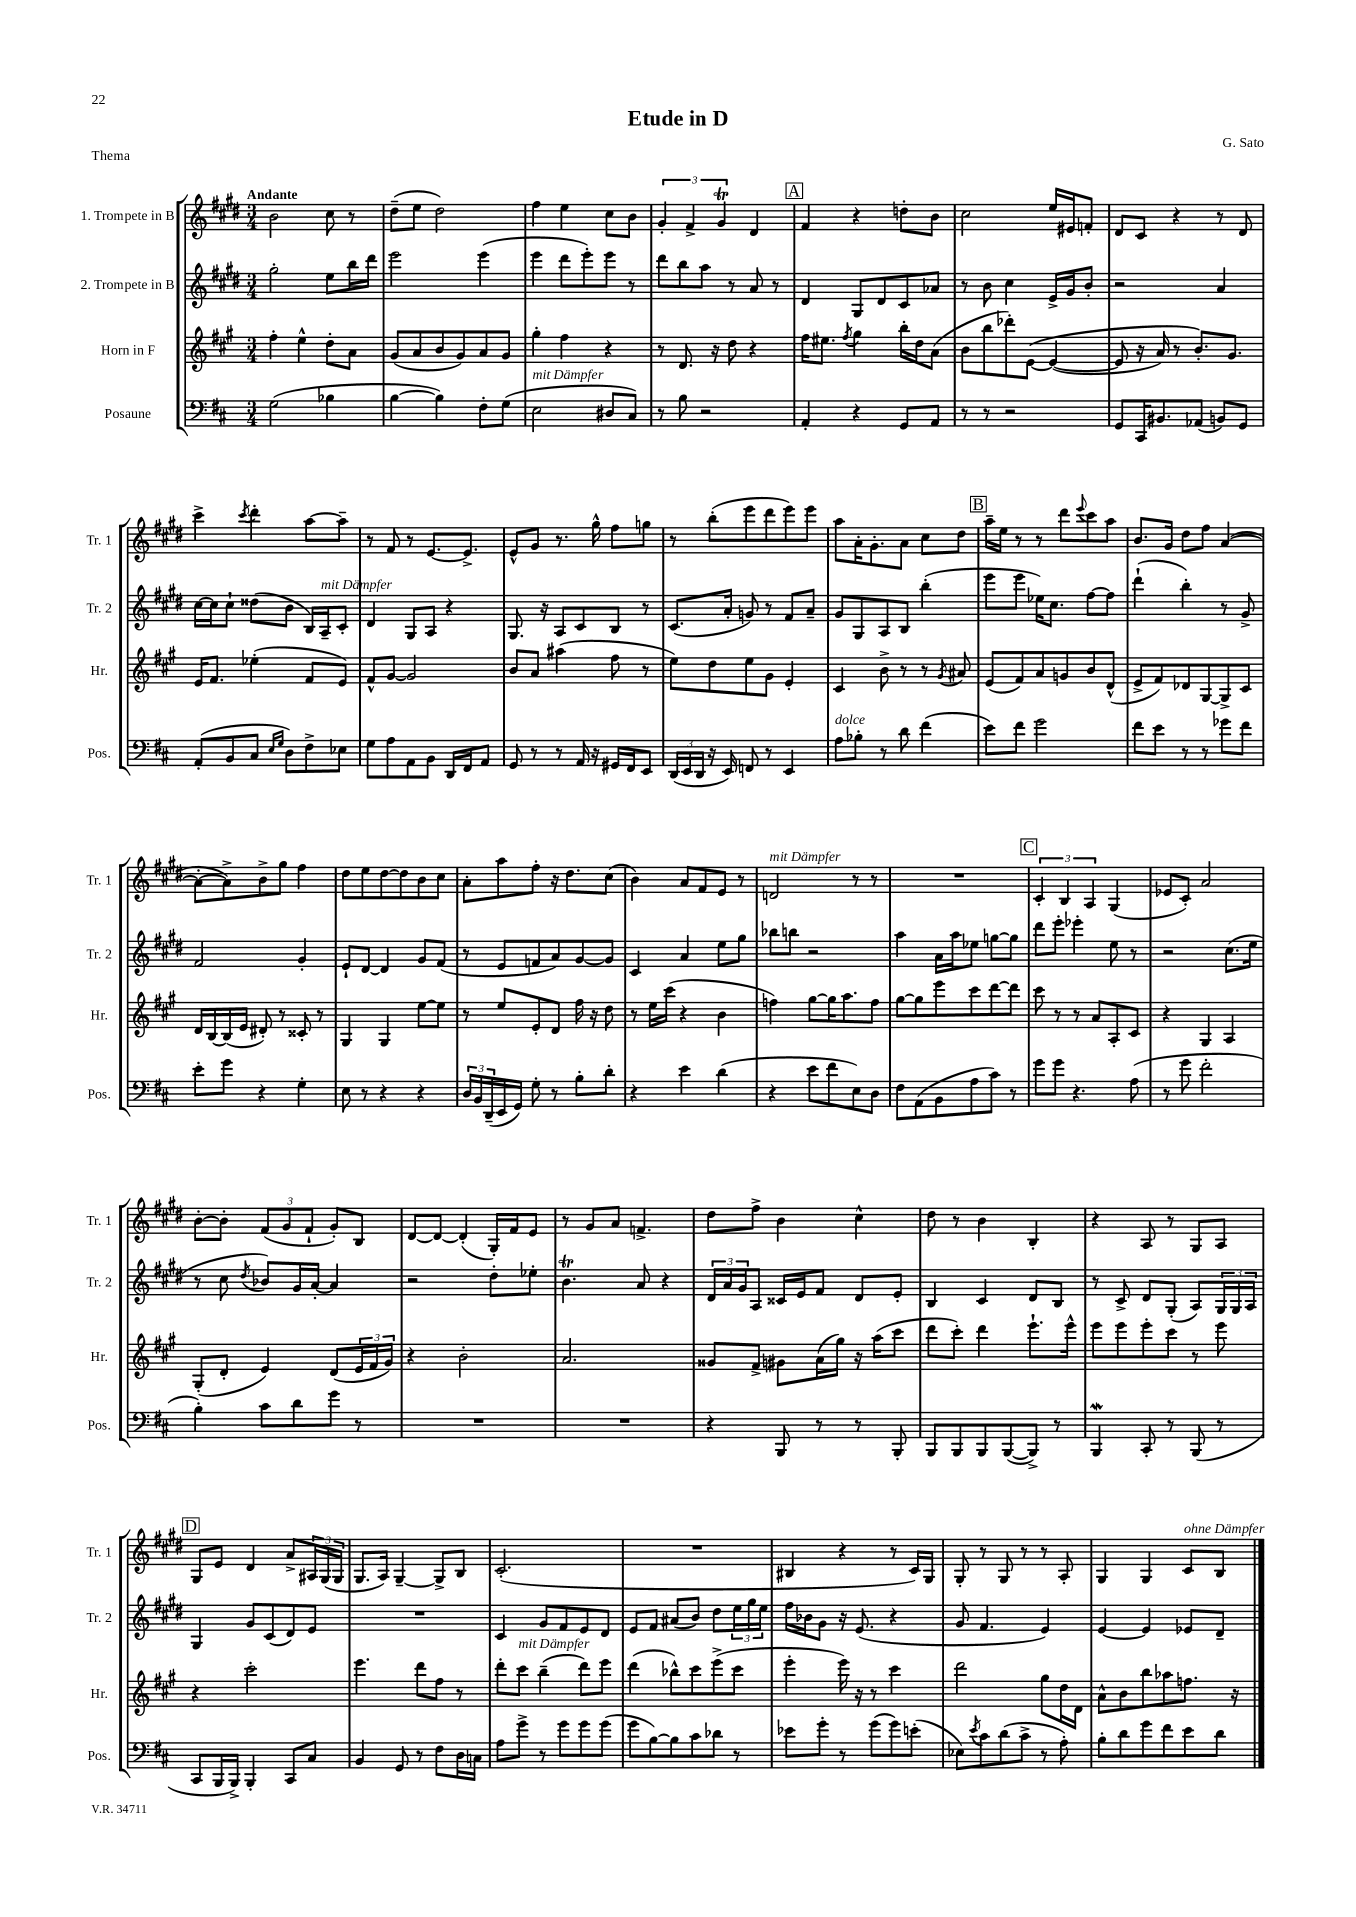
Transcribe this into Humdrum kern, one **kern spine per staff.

**kern	**kern	**kern	**kern
*staff4	*staff3	*staff2	*staff1
*clefF4	*clefG2	*clefG2	*clefG2
*k[f#c#]	*k[f#c#g#]	*k[f#c#g#d#]	*k[f#c#g#d#]
*M3/4	*M3/4	*M3/4	*M3/4
(2G\	4ff#'\	2gg#'\	2b\
.	4ee^^\	.	.
4B-\	8dd'\L	8ee\L	8cc#\
.	8a\J	16bb\L	8r
.	.	16ddd#\JJ	.
=	=	=	=
[4B\	(8g#/L	2eee\	(8dd#~\L
.	8a/	.	8ee\J
4B\])	8b/	.	2dd#\)
.	8g#/)	.	.
8F#'\L	8a/	(4eee\	.
(8G\J	8g#/J	.	.
=	=	=	=
2E\	4gg#'\	4eee\	4ff#\
.	4ff#\	8ddd#\L	4ee\
.	.	8eee'\)	.
8D#/L	4r	8eee\J	8cc#\L
8C#/J)	.	8r	8b\J
=	=	=	=
8r	8r	8ddd#\L	6g#'/
8B\	8.d/	8bb\	.
.	.	.	6f#^/
2r	.	8aa\J	.
.	16r	.	.
.	.	.	6g#/
.	8dd\	8r	.
.	4r	8a/	4d#/
.	.	8r	.
=	=	=	=
4AA'/	16ff#\LK	4d#/	4f#/
.	8.ee#\J	.	.
.	8qff#/	.	.
4r	4gg#\	8G#/L	4r
.	.	8d#/	.
8GG/L	16bb'\LL	8c#/	8dd'\L
.	16dd\J	.	.
8AA/J	(8a\J	8a-/J	8b\J
=	=	=	=
8r	8b\L	8r	2cc#\
8r	8bb\	8b\	.
2r	8ddd-'\)	4cc#\	.
.	&([8e\J	.	.
.	(4e/_	16e^/LL	16ee/LL
.	.	16g#/J	16e#/J
.	.	8b'/J	8f'/J
=	=	=	=
8GG/L	8e/]	2r	8d#/L
16CC#/K	16r	.	8c#/J
8.BB#/	16a/)	.	.
.	8r	.	4r
(8AA-/J	8.b'/L&)	.	.
8BB/L)	.	4a/	8r
.	8.g#/J	.	.
8GG/J	.	.	8d#/
=	=	=	=
(8AA'/L	16e/LK	[16cc#\LL	4ccc#^\
.	8.f#/J	16cc#\]J	.
8BB/	.	8cc#`\J	.
.	.	.	8qccc#/
8C#/J	(4ee-'\	(8dd##\L	4ddd#'\
16qqE/LL	.	.	.
16qqG/JJ	.	.	.
8D\L)	.	8b\J	.
8F#^\	8f#/L	16B/LL)	[8aa\L
.	.	16A~/J	.
8E-\J	8e/J)	8c#'/J	8aa~\]J
=	=	=	=
8G\L	8f#^^/L	4d#/	8r
8A\	[8g#/J	.	8f#/
8AA\	2g#/]	8G#/L	8r
8BB\J	.	8A/J	[8.e/L
16DD/LL	.	4r	.
16FF#/J	.	.	8.e^/]J
8AA/J	.	.	.
=	=	=	=
8GG/	8b/L	8.G#/	8e^^/L
8r	8a/J	.	8g#/J
.	.	16r	.
8r	(4aa#\	8A/L	8.r
16AA/	.	8c#/	.
16r	.	.	16gg#^^\
16GG#/LL	8ff#\	8B/J	8ff#\L
16FF#/J	.	.	.
8EE/J	8r	8r	8gg\J
=	=	=	=
(24DD/LL	8ee\L)	(8.c#/L	8r
24EE/	.	.	.
24DD/JJ	.	.	.
16r	8dd\	.	(8bb'\L
16EE/)	.	16a'/Jk	.
8FF/	8ee\	8g/)	8eee\
8r	8g#\J	8r	8ddd#\
4EE/	4e'/	8f#/L	8eee\)
.	.	8a~/J	8eee\J
=	=	=	=
8A\L	4c#/	8g#/L	8aa\L
8B-'\J	.	8G#/	16a'\K
.	.	.	8.g#'\
8r	8b^\	8A/	.
8d\	8r	8B/J	8a\J
(4f#\	8r	(4bb'\	8cc#\L
.	8qg#/	.	.
.	8a#/	.	8dd#\J
=	=	=	=
8e\L)	(8e/L	8eee\L	16aa~\LL
.	.	.	16ee\JJ
8f#\J	8f#/)	8eee\J	8r
2g\	8a/	16ee-\LK)	8r
.	.	8.cc#\J	.
.	8g/	.	8ddd#\L
.	.	.	8qqeee/
.	8b/	[8ff#\L	8ccc#\
.	(8d^^/J	8ff#\]J	8aa\J
=	=	=	=
8f#\L	8e^/L	(4ddd#`\	8.b/L
8e\J	8f#/)	.	.
.	.	.	16g#/Jk
8r	8d-/	4bb'\)	8dd#\L
8r	[8G#/	.	8ff#\J
8g-\L	8G#^/]	8r	([4a/
8f#\J	8c#/J	8g#^/	.
=	=	=	=
8e'\L	16d/LL	2f#/	8a'\_L
.	[16B/	.	.
8g\J	(16B/]	.	8a^\])
.	16e/JJ	.	.
4r	8d#'/)	.	8b^\
.	8r	.	8gg#\J
4G'\	8c##'/	4g#'/	4ff#\
.	8r	.	.
=	=	=	=
8E\	4G#/	8e`/L	8dd#\L
8r	.	[8d#/J	8ee\
4r	4G#/	4d#/]	[8dd#\
.	.	.	8dd#\]
4r	[8ee\L	8g#/L	8b\
.	8ee\]J	(8f#/J	8cc#\J
=	=	=	=
24D/LL	8r	8r	8a'\L
24BB/	.	.	.
(24DD~/	.	.	.
16EE/	8ee/L	8e/L	8aa\
16GG/JJ)	.	.	.
8G'\	8e'/	8f/	8ff#'\J
8r	8d/J	8a/)	16r
.	.	.	8.dd#\L
8B'\L	16ff#\	[8g#/	.
.	16r	.	.
8d'\J	8dd\	8g#/]J	(8cc#\J
=	=	=	=
4r	8r	4c#/	4b\)
.	16ee\LL	.	.
.	(16ccc#\JJ	.	.
4e\	4r	4a/	8a/L
.	.	.	8f#/
(4d\	4b\	8ee\L	8e/J
.	.	8gg#\J	8r
=	=	=	=
4r	4ff\)	8bb-\L	2d/
.	.	8bb\J	.
8e\L	[8gg#\L	2r	.
8f#\	16gg#\]K	.	.
.	8.aa\	.	.
8E\)	.	.	8r
8D\J	8ff\J	.	8r
=	=	=	=
8F#\L	[8gg#\L	4aa\	2.r
(8AA\	8gg#\]	.	.
8BB\	8eee\	16a\LL	.
.	.	16aa\J	.
8A\	8ccc#\	8ee-\J	.
8c#\J)	[8ddd\	[8gg\L	.
8r	8ddd\]J	8gg\]J	.
=	=	=	=
8g\L	8ccc#\	8ddd#\L	6c#'/
8g\J	8r	8eee'\J	.
.	.	.	6B/
4.r	8r	4eee-'\	.
.	.	.	6A/
.	8a/L	.	.
.	8A'/	8ee\	(4G#/
(8A\	8c#/J	8r	.
=	=	=	=
8r	4r	2r	8e-/L
8g\	.	.	8c#'/J)
2f#'\	4G#/	.	2a/
.	4A/	(8.cc#\L	.
.	.	16ee\Jk	.
=	=	=	=
4B'\)	(8G#'/L	8r	[8b'\L
.	8d'/J	8cc#\	8b'\]J
.	.	8qdd#/	.
8c#\L	4e/)	8b-/L)	(12f#/L
.	.	.	12g#/
8d\	.	16g#/L	.
.	.	.	12f#`/J
.	.	[16a'/JJ	.
8g\J	(8d/L	4a/]	8g#'/L)
8r	24e/L	.	8B/J
.	24f#/	.	.
.	24g#/JJ)	.	.
=	=	=	=
2.r	4r	2r	[8d#/L
.	.	.	8d#/_J
.	2b'\	.	(4d#'/]
.	.	8dd#'\L	16G#'/LL)
.	.	.	16f#/J
.	.	8ee-'\J	8e/J
=	=	=	=
2.r	2.a/	4.b\	8r
.	.	.	8g#/L
.	.	.	8a/J
.	.	8a/	4.f^/
.	.	4r	.
=	=	=	=
4r	8g##/L	24d#/LL	8dd#\L
.	.	24a/	.
.	.	24g#/J	.
.	8f#^/J	8A/J	8ff#^\J
8BBB/	8g#\L	16c##/LL	4b\
.	.	16e/J	.
8r	(16a\L	8f#/J	.
.	16gg#\JJ)	.	.
8r	16r	8d#/L	4cc#^^\
.	(16aa\LK	.	.
8BBB'/	8ccc#\J	8e'/J	.
=	=	=	=
8BBB/L	8ddd\L	4B/	8dd#\
8BBB/	8ccc#'\J)	.	8r
8BBB/	4ddd\	4c#/	4b\
([8BBB/	.	.	.
8BBB^/]J)	8.eee`\L	8d#/L	4B'/
8r	.	8B/J	.
.	16eee^^\Jk	.	.
=	=	=	=
4BBB/	8eee\L	8r	4r
.	8eee\	8c#^/	.
8CC#'/	8eee'\	8d#/L	8A/
8r	8ccc#\J	(8G#'/J	8r
(8BBB/	8r	8A/L)	8G#/L
8r	8eee\	24G#/L	8A/J
.	.	24G#/	.
.	.	24A/JJ	.
=	=	=	=
8CC#/L	4r	4G#/	8G#/L
16BBB/L	.	.	8e/J
16BBB^/JJ)	.	.	.
4BBB'/	2ccc#'\	8g#/L	4d#/
.	.	(8c#/	.
8CC#/L	.	8d#/)	8a^/L
8C#/J	.	8e/J	24A#/L
.	.	.	(24G#/
.	.	.	24G#/JJ
=	=	=	=
4BB/	4.eee\	2.r	8.G#/L
.	.	.	16A/Jk)
8GG/	.	.	[4G#~/
8r	8ddd\L	.	.
8F#\L	8ff#\J	.	8G#^/]L
16D\L	8r	.	8B/J
16C\JJ	.	.	.
=	=	=	=
8A\L	8ddd'\L	4c#/	(2.c#'/
8g^\J	8ccc#\J	.	.
8r	(4bb~\	8g#/L	.
8g\L	.	8f#/	.
8g\	8ddd\L)	8e/	.
(8g\J	8eee\J	8d#/J	.
=	=	=	=
8g\L	(4ddd\	8e/L	2.r
[8B\)	.	8f#/J	.
8B\]	8bb-^^\L)	(8a#/L	.
8c#\	8ccc#\	8b/J)	.
8d-\J	(8eee^\	8dd#\L	.
8r	8ccc#\J	24ee\L	.
.	.	24gg#\	.
.	.	24ee\JJ	.
=	=	=	=
8e-\L	4eee'\	16ff#\LL	4B#/
.	.	16b-\J	.
8g'\J	.	8g#\J	.
8r	16eee\)	16r	4r
.	16r	(8.e/	.
(8g\L	8r	.	.
8g\)	4ccc#\	4r	8r
(8e'\J	.	.	16c#/LL)
.	.	.	16G#/JJ
=	=	=	=
8E-\L)	2ddd\	8g#/	8G#'/
8qe/	.	.	.
8c#\	.	4.f#/	8r
(8d\	.	.	8G#/
8c#^\J	.	.	8r
8r	8gg#\L	4e/)	8r
8A'\)	16dd\L	.	8A'/
.	16d\JJ	.	.
=	=	=	=
8B'\L	8a^^\L	[4e/	4G#/
8d\	8b\	.	.
8g\	8bb\	4e/]	4G#/
8f#\	8aa-\	.	.
8e\	8.ff\J	8e-/L	8c#/L
8d\J	.	8d#~/J	8B/J
.	16r	.	.
==	==	==	==
*-	*-	*-	*-
